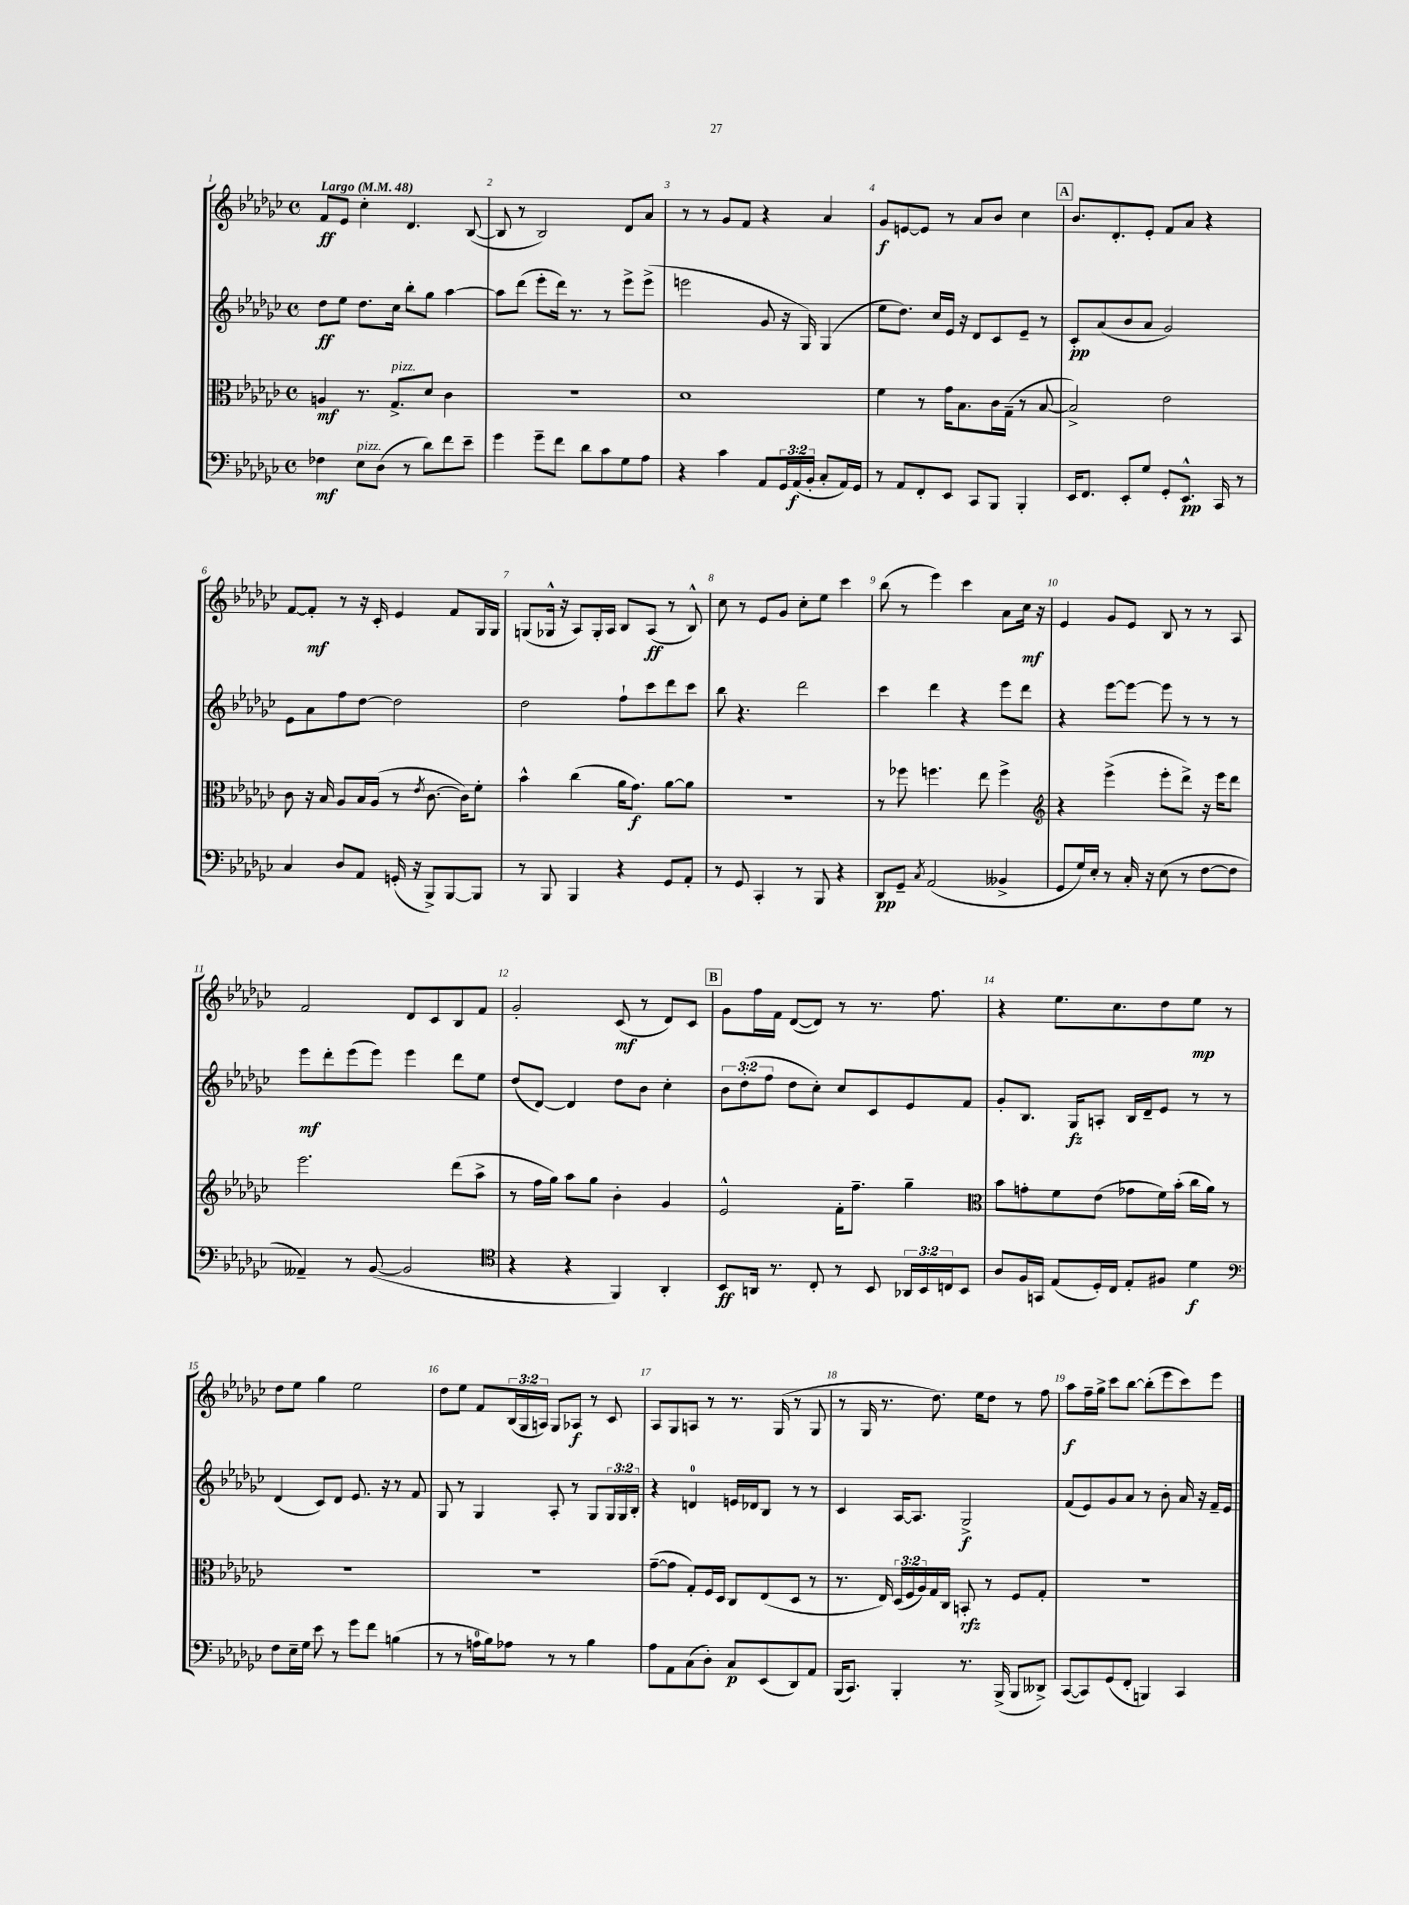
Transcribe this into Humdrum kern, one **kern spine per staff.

**kern	**kern	**kern	**kern
*staff4	*staff3	*staff2	*staff1
*clefF4	*clefC3	*clefG2	*clefG2
*k[b-e-a-d-g-c-]	*k[b-e-a-d-g-c-]	*k[b-e-a-d-g-c-]	*k[b-e-a-d-g-c-]
*M4/4	*M4/4	*M4/4	*M4/4
*met(c)	*met(c)	*met(c)	*met(c)
*MM48	*MM48	*MM48	*MM48
4F-	4A	8dd-	8f
.	.	8ee-	8e-
8E-	8.r	8.dd-	4cc-'
(8D-	.	.	.
.	8.G-^	16cc-	.
8r	.	8bb-'	4.d-
8d-)	8d-	8gg-	.
8f	4c-	[4aa-	.
8e-~	.	.	([8B-
=	=	=	=
4g-	1r	8aa-]	8B-]
.	.	(8ddd-	8r
8g-~	.	8eee-'	2B-)
8f	.	16ddd-)	.
.	.	8.r	.
8d-	.	.	.
8c-	.	8r	.
8G-	.	8eee-^	8d-
8A-	.	(8eee-^	8a-
=	=	=	=
4r	1d-	2eee	8r
.	.	.	8r
4c-	.	.	8g-
.	.	.	8f
8AA-	.	8g-	4r
24GG-	.	16r	.
(24AA-	.	.	.
.	.	16G-)	.
24BB-'	.	.	.
8C-'	.	(4G-	4a-
16AA-)	.	.	.
16GG-	.	.	.
=	=	=	=
8r	4f	8ee-	8g-
8AA-	.	8.dd-)	[8e
8FF'	8r	.	8e]
.	.	16cc-	.
8EE-	16g-	16e-	8r
.	8.B-	16r	.
8CC-	.	8d-	8a-
8BBB-	16c-	8c-	8b-
.	(16G-~	.	.
4BBB-'	8r	8e-~	4cc-
.	[8B-	8r	.
=	=	=	=
16EE-	2B-^])	8c-'	8.b-
8.FF	.	.	.
.	.	(8a-	.
.	.	.	8.d-'
8EE-'	.	8b-	.
8G-	.	8a-	8e-'
8GG-'	2e-	2g-)	8f
8.EE-^^	.	.	8a-
.	.	.	4r
16CC-	.	.	.
8r	.	.	.
=	=	=	=
4C-	8c-	8e-	[8f
.	16r	8a-	8f']
.	16B-	.	.
8D-	8A-	8ff	8r
8AA-	16B-	[8dd-	16r
.	(16A-	.	16c-'
(16GG'	8r	2dd-]	4e-
16r	.	.	.
.	8qe-	.	.
8BBB-^)	[8.c-	.	.
[8BBB-	.	.	8f
.	16c-])	.	.
8BBB-]	8f'	.	16G-
.	.	.	16G-
=	=	=	=
8r	4b-^^	2dd-	(8G
8BBB-	.	.	16G-^^
.	.	.	16r
4BBB-	(4cc-	.	8A-)
.	.	.	16G-'
.	.	.	16A-
4r	16a-	8ff`	8B-
.	8.g-)	.	.
.	.	8ccc-	(8A-
8GG-	[8a-	8ddd-	8r
8AA-'	8a-]	8ccc-	8B-^^)
=	=	=	=
8r	1r	8bb-	8cc-
8GG-	.	4.r	8r
4CC-'	.	.	8e-
.	.	.	8g-
8r	.	2ddd-	8cc-'
8BBB-	.	.	8ee-
4r	.	.	4ccc-
=	=	=	=
8DD-	8r	4ccc-	(8bb-
8GG-~	8ff-	.	8r
8qC-	.	.	.
(2AA-	4.ff	4ddd-	4eee-)
.	.	4r	4ccc-
.	8ee-	.	.
4BB--^	4ff^	8eee-	8a-
.	.	8ddd-	16cc-
.	.	.	16r
=	=	=	=
*	*clefG2	*	*
8GG-	4r	4r	4e-
16G-)	.	.	.
16E-'	.	.	.
8r	(4eee-^	[8eee-	8g-
16C-'	.	8eee-_	8e-
16r	.	.	.
(8E-	8eee-'	8eee-]	8B-
8r	8ddd-^)	8r	8r
[8F	16r	8r	8r
.	16eee-	.	.
8F]	8ddd-	8r	8A-
=	=	=	=
4AA--~)	2.eee-	8eee-	2f
.	.	8ddd-'	.
8r	.	(8eee-	.
([8BB-	.	8eee-)	.
2BB-]	.	4eee-	8d-
.	.	.	8c-
.	(8ddd-	8ddd-	8B-
.	8aa-^	8ee-	8f
=	=	=	=
*clefC4	*	*	*
4r	8r	(8dd-	2g-'
.	16ff	[8d-)	.
.	16gg-)	.	.
4r	8aa-	4d-]	.
.	8gg-	.	.
4FF)	4b-'	8dd-	(8c-
.	.	8b-	8r
4AA-'	4g-	4cc-'	8d-)
.	.	.	8c-
=	=	=	=
8BB-	2e-^^	12b-	8g-
.	.	(12dd-'	.
16AA	.	.	16ff
.	.	12ff	.
8.r	.	.	16f
.	.	8dd-	([8d-
8C-'	.	8cc-')	8d-])
8r	16f'	8cc-	8r
.	8.ff~	.	.
8BB-	.	8c-	8.r
24AA-	4gg-~	8e-	.
24BB-	.	.	.
.	.	.	8.ff
24C	.	.	.
8BB-	.	8f	.
=	=	=	=
*	*clefC3	*	*
8A-	8b-	8g-'	4r
16F	8g'	8.B-	.
16GG	.	.	.
(8E-	8f	.	8.ee-
.	.	16G-	.
16D-')	(8e-	8A'	.
16C-	.	.	8.cc-
8E-'	8g-	16B-	.
.	.	16d-~	.
8F#	16f)	8e-	8dd-
.	(16b-'	.	.
4d-	16cc-	8r	8ee-
.	16a-)	.	.
.	8r	8r	8r
=	=	=	=
*clefF4	*	*	*
8F	1r	(4d-	8dd-
16E-~	.	.	8ee-
16G-	.	.	.
8e-	.	8c-)	4gg-
8r	.	8d-	.
8g-	.	8.e-	2ee-
8f	.	.	.
.	.	16r	.
(4B	.	8r	.
.	.	8f	.
=	=	=	=
8r	1r	8G-	8dd-
8r	.	8r	8ee-
16A	.	4G-	8f
16B-)	.	.	.
8A-	.	.	(24B-
.	.	.	24G-
.	.	.	24A)
8r	.	8A-'	8G-
8r	.	8r	8A-
4B-	.	8G-	8r
.	.	24G-	8c-
.	.	24G-	.
.	.	24B-'	.
=	=	=	=
8A-	([8g-~	4r	8A-
8AA-	8g-]	.	8G-
(8C-	8G-')	4d	8A
8D-')	16F	.	8r
.	16D-	.	.
8C-	8C-	16e	8.r
.	.	16d-	.
(8EE-	(8E-	8B-	.
.	.	.	(16G-
8DD-)	8D-	8r	8r
8AA-	8r	8r	8G-
=	=	=	=
(16BBB-	8.r	4c-	8r
8.CC-)	.	.	.
.	.	.	16G-
.	16E-)	.	8.r
4BBB-'	(24D-	[16A-	.
.	24F	.	.
.	.	8.A-]	.
.	24A-)	.	.
.	16G-	.	8.dd-)
.	16C-	.	.
8.r	8BB'	2G-^	.
.	.	.	16ee-
.	8r	.	8dd-
(16BBB-^	.	.	.
8BBB-	8F	.	8r
8DD--^)	8G-'	.	8ff
=	=	=	=
([8CC-	1r	(8f	8aa-
8CC-])	.	8e-)	16ff~
.	.	.	16gg-^
(8GG-	.	8g-	8ccc-
8FF'	.	8a-	[8bb-
4BBB)	.	8r	(8bb-']
.	.	8b-'	8eee-
4CC-	.	16a-	8ccc-)
.	.	16r	.
.	.	16f~	8eee-
.	.	16e-	.
==	==	==	==
*-	*-	*-	*-
